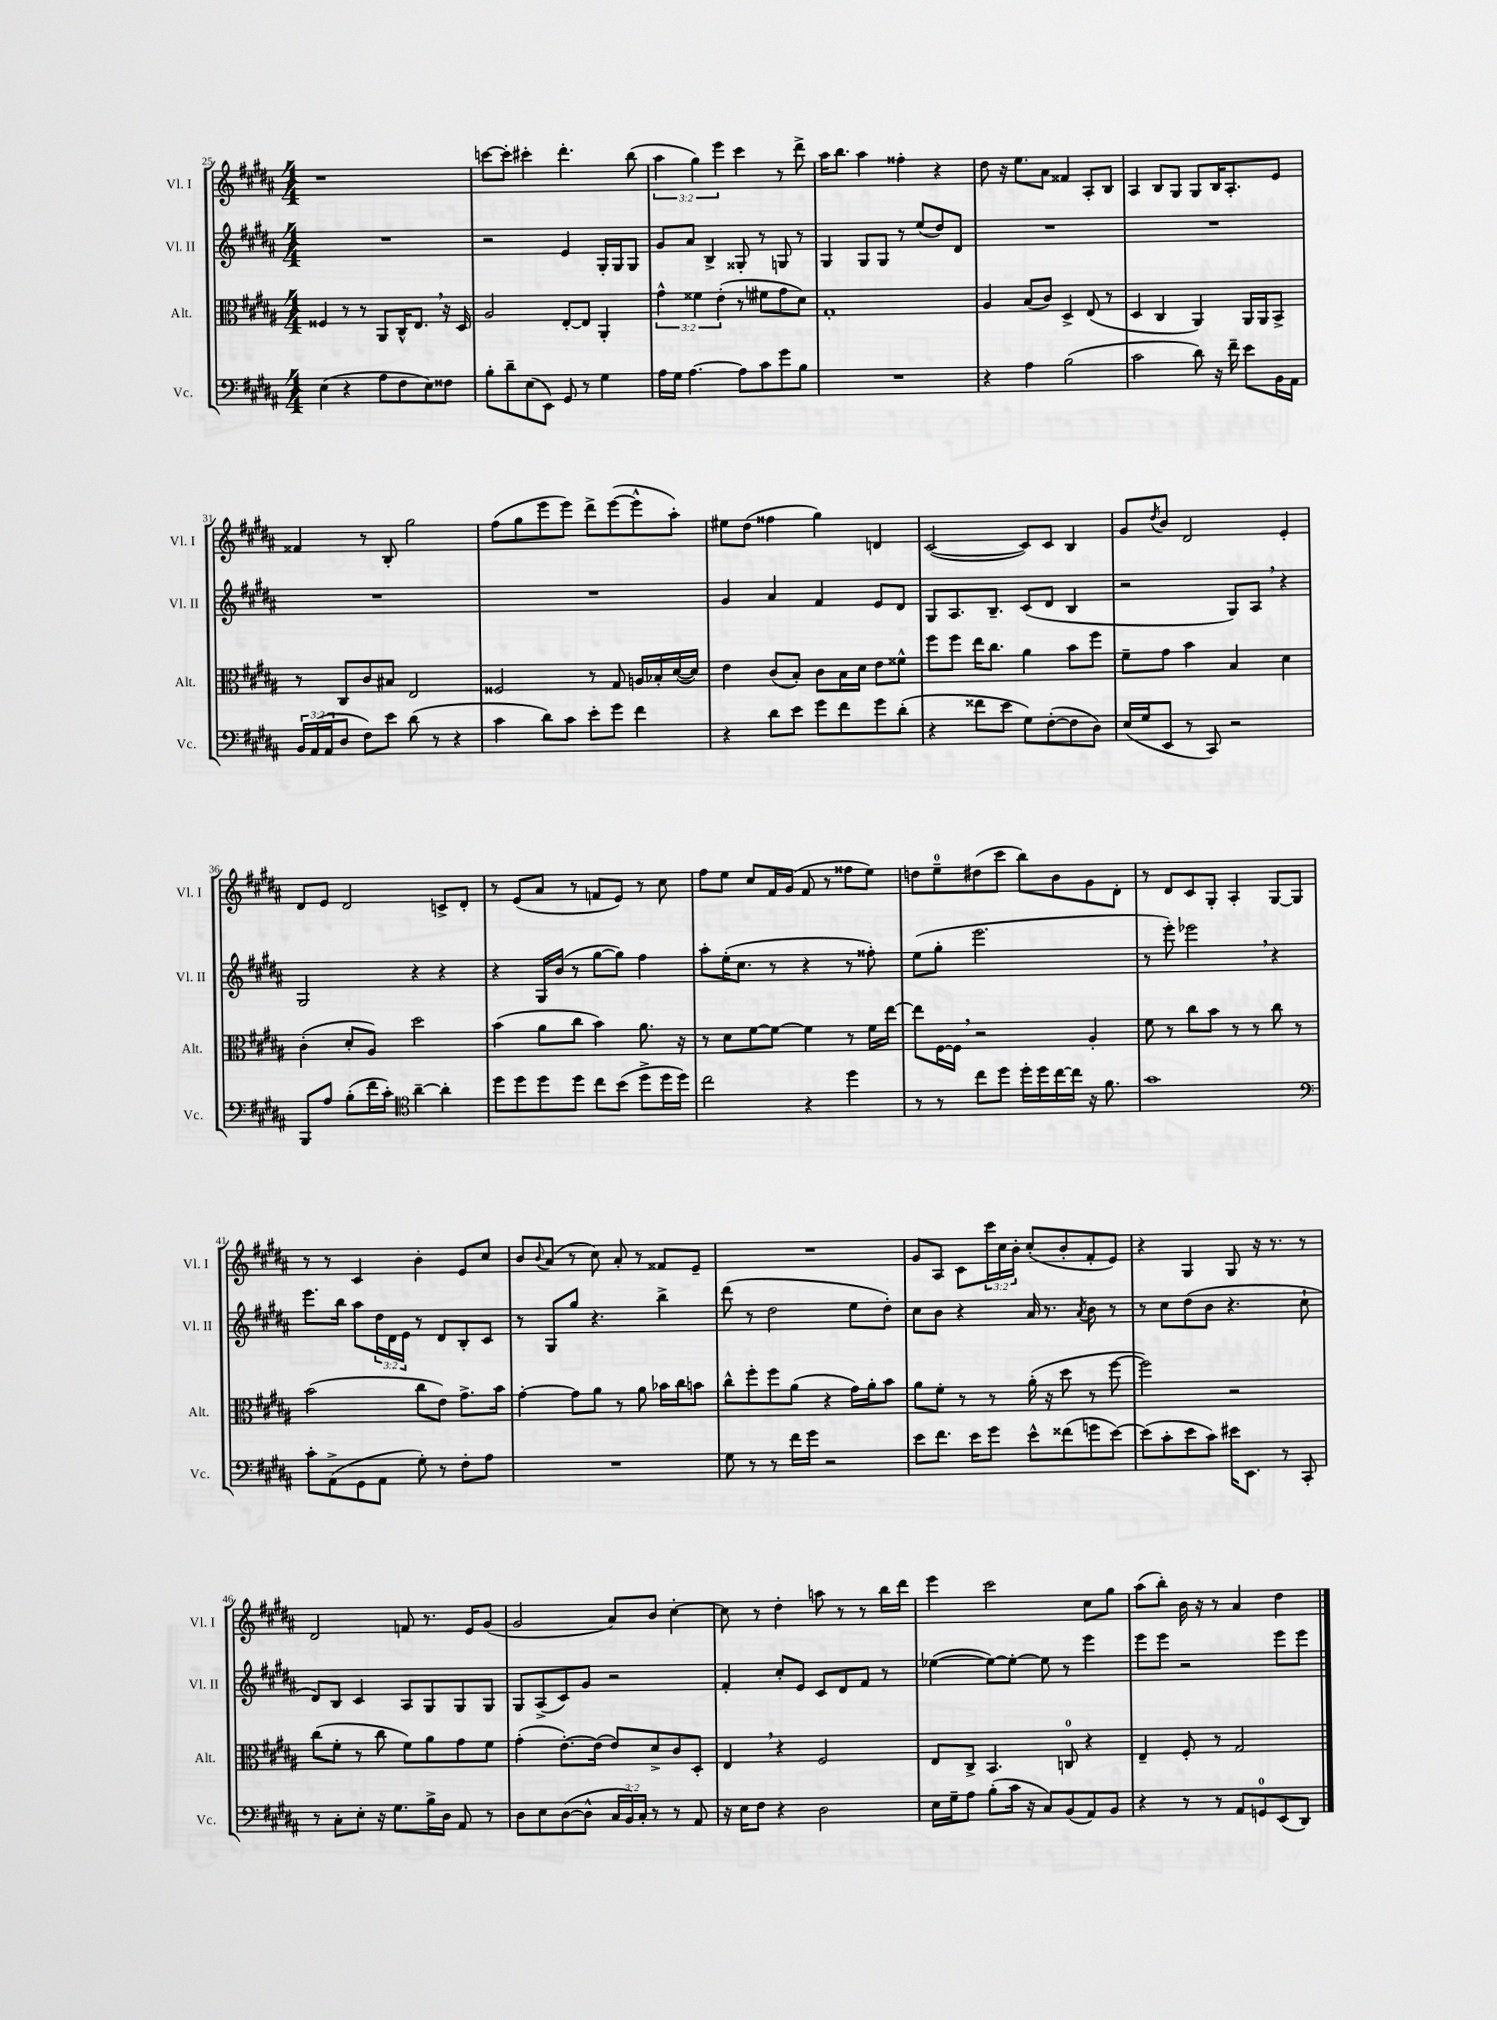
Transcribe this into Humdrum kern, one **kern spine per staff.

**kern	**kern	**kern	**kern
*part4	*part3	*part2	*part1
*staff4	*staff3	*staff2	*staff1
*I"Vc.	*I"Alt.	*I"Vl. II	*I"Vl. I
*I'Vc.	*I'Alt.	*I'Vl. II	*I'Vl. I
*clefF4	*clefC3	*clefG2	*clefG2
*k[f#c#g#d#a#]	*k[f#c#g#d#a#]	*k[f#c#g#d#a#]	*k[f#c#g#d#a#]
*M4/4	*M4/4	*M4/4	*M4/4
=25	=25	=25	=25
(4E\	4F##X/	1r	1r
4r	8r	.	.
.	8r	.	.
8A#\L	8AA#/L	.	.
8F#\	16C#^^/K	.	.
.	8.E,/J	.	.
8E\)	.	.	.
8F##X\J	16r	.	.
.	16D#/	.	.
=26	=26	=26	=26
8B'\L	2A#/	2r	[8cccn\L
8d#~\	.	.	8ccc'\J]
(8E\	.	.	4ccc#X'\
8EE\J)	.	.	.
8GG#/	[8E'/L	4e/	4.ddd#'\
8r	8E/J]	.	.
4G#\	4AA#'/	16G#'/LL	.
.	.	16G#/J	.
.	.	8G#/J	(8bb\
=27	=27	=27	=27
16A#\LL	6g#^^\	8g#/L	6aa#\
16G#\JJ	.	.	.
[4.A#\	.	8a#/J	.
.	6f##X\	.	6gg#\)
.	.	4B^/	.
.	(6e'\	.	6eee\
8A#\L]	8r	8G##X'/	4ccc#\
8c#\	8f#X\L	8r	.
8g#\	8g#\	8Gn/	8r
8B\J	8d#\J)	8r	8ddd#^\
=28	=28	=28	=28
1r	1G#'	4G#/	16aa#\KL
.	.	.	8.bb\J
.	.	8G#/L	4aa#\
.	.	8G#/J	.
.	.	8r	4ff##X'\
.	.	(8ee/L	.
.	.	8dd#/)	4r
.	.	8d#/J	.
=29	=29	=29	=29
4r	4A#/	1r	8dd#\
.	.	.	16r
.	.	.	8.ee\L
4A#\	(8B/L	.	.
.	8c#/J)	.	8a#\J
(2B\	4D#^/	.	4f##X/
.	(8E/	.	8A#'/L
.	8r	.	8B/J
=30	=30	=30	=30
2c#\	4D#/	1r	4A#/
.	4C#/	.	8B/L
.	.	.	8G#/J
8d#\)	4AA#/)	.	8G#/L
16r	.	.	16B/K
16f#~\	.	.	8.A#'/
8e\L	16AA#/LL	.	.
.	16AA#/J	.	.
16BB\L	8BB^/J	.	8e/J
16AA#\JJ	.	.	.
!!LO:LB:g=z
=31	=31	=31	=31
24BB/LL	8r	1r	4f##X/
(24AA#/	.	.	.
24AA#/J	.	.	.
8D#/J	8C#/L	.	.
8F#\L)	8c#/	.	8r
8e\J	8B#X/J	.	8B'/
(8d#\	2E/	.	2gg#\
8r	.	.	.
4r	.	.	.
=32	=32	=32	=32
4c#\	2F##X/	1r	(8ff#\L
.	.	.	8gg#\
8d#\L)	.	.	8eee\
8c#\J	.	.	8eee\J)
8e'\L	8r	.	8ddd#^\L
8g#\J	8G#/	.	([8eee\
4f#\	16An/LL	.	8eee^^\]
.	16B-X'/	.	.
.	([16d#/	.	8aa#'\J)
.	16d#/JJ])	.	.
=33	=33	=33	=33
4r	4e\	4g#/	8ee#X\L
.	.	.	(8dd#\J
8d#\L	(8c#/L	4a#/	4ff##X\
8e\J	8B'/J)	.	.
8g#\L	8c#\L	4f#/	4gg#\)
8f#\	16B\L	.	.
.	16d#\JJ	.	.
8g#\	8e\L	8e/L	4dn/
(8d#'\J	8f##X^^\J	8d#/J	.
=34	=34	=34	=34
4r	8ff#\L	8G#/L	([2c#/
.	8ff#\J	8.A#/	.
8f##X\L	16ee\KL	.	.
.	8.cc#\J	8.B~/J	.
8e\J	.	.	.
8G#\L)	4a#\	(8c#/L	8c#/L])
([8F#'\	.	8d#/J	8c#/J
8F#\]	8b\L	4B/	4B/
8D#\J)	8ff#\J	.	.
=35	=35	=35	=35
(16E/LL	8f#~\L	2r	8g#/L
16G#/J	.	.	.
.	.	.	8qdd#/
8EE/J	8g#\J	.	8b/J
8r	4b\	.	2d#/
8CC#/)	.	.	.
2r	4B/	8G#/L)	.
.	.	8A#,/J	.
.	4d#\	4r	4e'/
!!LO:LB:g=z
=36	=36	=36	=36
8BBB/L	(4c#'\	2G#/	8d#/L
8A#/J	.	.	8e/J
(8B'\L	8d#'/L	.	2d#/
16f#\L	8A#/J)	.	.
16c#'\JJ)	.	.	.
*clefC4	*	*	*
[4a#~\	2dd#\	4r	.
4a#'\]	.	4r	8cn^/L
.	.	.	8d#'/J
=37	=37	=37	=37
8dd#\L	(4b\	4r	8r
8dd#\	.	.	(8e/L
8dd#\	8a#\L	16G#/LL	8a#/J
.	.	(16b/JJ	.
8dd#\J	8cc#\J	8r	8r
8cc#\L	4b\)	[8gg#\L	8fn/L
(8b\J	.	8gg#\J])	8e/J)
8dd#^\L	8.a#\	4ff#\	8r
16dd#\L	.	.	8cc#\
16dd#\JJ)	16r	.	.
=38	=38	=38	=38
2cc#\	8r	8aa#'\L	8ff#\L
.	8d#\L	(16ee'\K	8ee\J
.	.	8.cc#\J	.
.	[8f#\	.	8cc#/L
.	8f#\J_	8r	16f#/L
.	.	.	(16g#/JJ
4r	4f#\]	4r	8f#/
.	.	.	8r
4dd#\	8r	8r	8ff##X\L
.	16f#\LL	8ff##X'\)	8ee\J)
.	[16ee\JJ	.	.
=39	=39	=39	=39
8r	8ee\L]	(8ee\L	8ddn\L
8r	[16F#\L	8gg#'\J	8ee~\
.	16F#,\JJ]	.	.
8cc#\L	2r	2.eee\	(8dd#X\
8dd#\J	.	.	8ccc#\J
16dd#'\LL	.	.	8bb\L)
16dd#\	.	.	.
[16cc#\	.	.	8b\
16cc#\JJ]	.	.	.
16r	4A#'/	.	8g#\
8.f#\	.	.	.
.	.	.	8d#'\J
=40	=40	=40	=40
1g#	8f#\	8r	8r
.	8r	8eee'\)	8d#/L
.	8cc#\L	2eee-X,\	8c#/
.	8b\J	.	8G#'/J
.	8r	.	4A#'/
.	8r	.	.
.	8cc#\	4r	[8G#/L
.	8r	.	8G#/J]
!!LO:LB:g=z
=41	=41	=41	=41
*clefF4	*	*	*
8c#'\L	(2b\	8.eee\L	8r
(8AA#^\	.	.	8r
.	.	16bb\Jk	.
8GG#\	.	8aa#\L	4c#/
8AA#\J	.	24dd#\L	.
.	.	24d#\	.
.	.	24e\JJ	.
8G#'\)	8cc#\L	8r	4b'\
8r	8e\J)	8d#/L	.
8F#'\L	8.g#^\L	8B'/	8e/L
8A#\J	.	8c#/J	8cc#/J
.	16b\Jk	.	.
=42	=42	=42	=42
1r	[4g#'\	8r	8b/L
.	.	.	8qqb/
.	.	8G#/L	(8a#/J
.	8g#\L]	8gg#/J	8r
.	8a#\J	4.r	8cc#\)
.	8r	.	8a#'/
.	8a#\	.	8r
.	16b-X\LL	4bb^\	8f##X/L
.	16cc#\J	.	.
.	8bn\J	.	8e~/J
=43	=43	=43	=43
8G#\	8cc#^^\L	(8ddd#\	1r
8r	8ff#'\	8r	.
8r	8ff#\	2dd#\	.
16f#\LL	(8a#\J	.	.
16g#\JJ	.	.	.
2r	4r	.	.
.	16g#\LL)	8ee\L	.
.	16a#'\J	.	.
.	8b\J	8dd#'\J)	.
=44	=44	=44	=44
8e\L	8a#\L	8cc#\L	8g#/L
8.f#\J	8f#'\J	8b\J	8A#/J
.	8r	4r	8c#\L
16e\KL	.	.	.
8g#\J	8r	.	24ccc#\L
.	.	.	24cc#\
.	.	.	24b'\JJ
8e^^\L	(16a#'\	16a#/	(8cc#'/L
.	16r	8.r	.
(8f##X\	8dd#\	.	8b'/
.	.	8qa#/	.
8gn\	8r	8b\	8f#'/
[8e\J)	[8ff#\	8r	8e/J)
=45	=45	=45	=45
(8e\L]	2ff#\])	8r	4r
8c#'\	.	8cc#\L	.
8e\	.	(8dd#\	4G#/
8c#\J)	.	8b\J	.
16e#X\KL	2r	4.r	8G#/
8.EE\J	.	.	.
.	.	.	16r
.	.	.	8.r
8r	.	.	.
8CC#'/	.	8cc#`\	8r
!!LO:LB:g=z
=46	=46	=46	=46
8r	(8cc#\L	8d#/L)	2d#/
8C#'\L	8f#'\J	8B/J	.
8E'\J	8r	4c#/	.
16r	8cc#\	.	.
8.G#\L	.	.	.
.	8f#\L)	8A#/L	8fn/
16B^\L	8a#\	8G#/	8.r
16D#\JJ	.	.	.
8AA#/	8g#\	8G#/	.
.	.	.	16e/KL
8r	8f#\J	8G#/J	(8g#/J
=47	=47	=47	=47
8D#\L	(4g#'\	8G#/L	2g#/
8E\	.	(8A#^/	.
([8D#\	[8.e'\L)	8c#/)	.
8D#^^\J]	.	8g#/J	.
.	(16e\Jk]	.	.
24C#/LL	8e/L)	2r	8a#/L)
24BB/)	.	.	.
24C#'/JJ	.	.	.
8r	8d#^/	.	8b/J
8r	8c#/	.	[4cc#'\
8AA#/	8D#'/J	.	.
=48	=48	=48	=48
16r	4E,/	4f#'/	8cc#\]
16E\KL	.	.	.
8F#\J	.	.	8r
4r	4r	8cc#'/L	4dd#'\
.	.	8e/J	.
2D#\	2F#/	8c#/L	8aan\
.	.	8d#/	8r
.	.	8f#/J	8r
.	.	8r	16bb\LL
.	.	.	16ddd#\JJ
=49	=49	=49	=49
16E\LL	8E/L	([4ee-X\	4eee\
16G#~\J	.	.	.
8A#\J	8C#^/J	.	.
(8B'\L	4.BB/	8ee-\L_)	2ccc#\
16c#\Jk	.	8ee-'\J_	.
16r	.	.	.
8C#/L)	.	8ee-\]	.
(8BB/	8Cn/	8r	.
8AA#/)	4r	4eee\	8cc#\L
8BB/J	.	.	8gg#\J
=50	=50	=50	=50
4r	4E~/	8eee\L	(8aa#\L
.	.	8eee\J	8bb'\J)
8r	8F#'/	2r	16b\
.	.	.	16r
8r	8r	.	8r
8AA#/L	2G#/	.	4a#/
8GGn/	.	.	.
(8EE/	.	8eee\L	4dd#\
8DD#/J)	.	8eee\J	.
==	==	==	==
*-	*-	*-	*-
